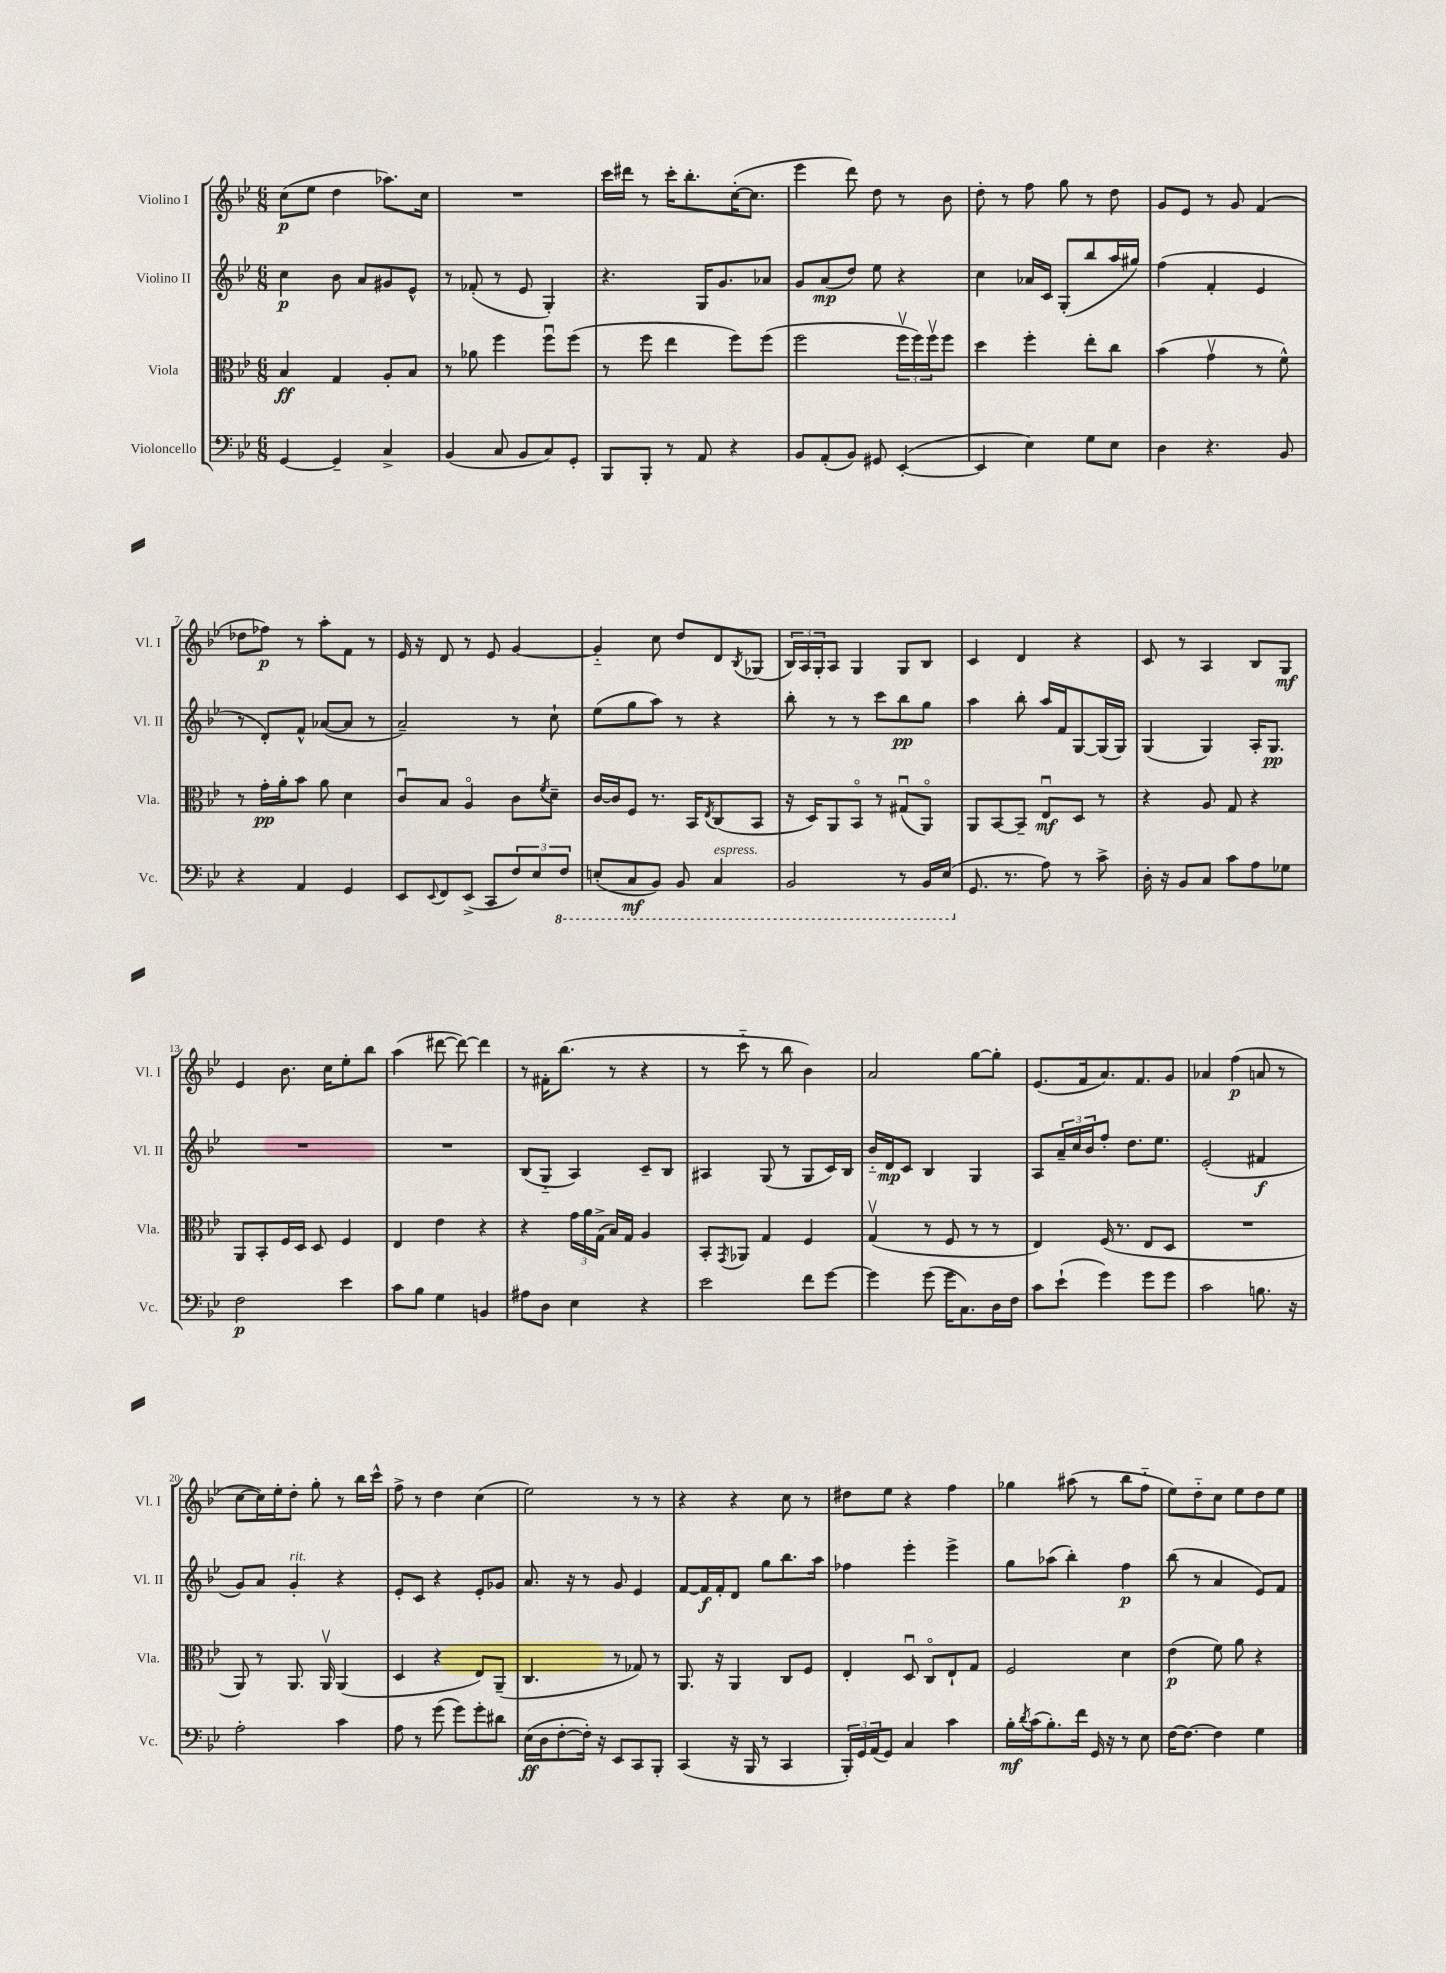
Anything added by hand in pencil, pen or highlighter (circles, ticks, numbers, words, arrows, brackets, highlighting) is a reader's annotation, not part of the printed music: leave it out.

**kern	**kern	**kern	**kern
*staff4	*staff3	*staff2	*staff1
*clefF4	*clefC3	*clefG2	*clefG2
*k[b-e-]	*k[b-e-]	*k[b-e-]	*k[b-e-]
*M6/8	*M6/8	*M6/8	*M6/8
[4GG/	4B-/	4cc\	(8cc\L
.	.	.	8ee-\J
4GG~/]	4G/	8b-\	4dd\
.	.	8a/L	.
4C^/	8A'/L	8g#/	8.aa-\L)
.	8B-/J	8e-^^/J	.
.	.	.	16cc\Jk
=	=	=	=
(4BB-/	8r	8r	2.r
.	8a-\	(8f-'/	.
8C/	4ff\	8r	.
8BB-/L	.	8e-/	.
8C/)	8ffu\L	4G'/)	.
8GG'/J	(8ff\J	.	.
=	=	=	=
8BBB-/L	8r	4.r	16ccc\LL
.	.	.	16ddd#\JJ
8BBB-'/J	8ff\	.	8r
8r	4ee-\	.	16ccc'\LK
.	.	.	8.bb-'\
8AA/	.	16G/LK	.
.	.	8.g/	.
4r	8ff\L)	.	([16cc'\K
.	.	.	8.cc\]J
.	(8ff\J	8a-/J	.
=	=	=	=
8BB-/L	2ff\	8g/L	4eee-\
(8AA'/	.	(8a/	.
8BB-/J)	.	8dd/J)	8ddd\)
8GG#/	.	8ee-\	8dd\
([4EE-'/	24ffv\LL	4r	8r
.	24ff\)	.	.
.	24ffv\J	.	.
.	8ff\J	.	8b-\
=	=	=	=
4EE-/]	4dd\	4cc\	8dd'\
.	.	.	8r
4E-\)	4ff'\	16a-/LL	8ff\
.	.	16c/JJ	.
.	.	(8G'/L	8gg\
8G\L	8ee-'\L	8bb-/	8r
8E-\J	8cc\J	16aa/L	8dd\
.	.	16gg#/JJ)	.
=	=	=	=
4D\	(4b-\	(4ff\	8g/L
.	.	.	8e-/J
4.r	4gv\	4f'/	8r
.	.	.	8g/
.	8r	4e-/	(4f/
8BB-/	8f^^\)	.	.
=	=	=	=
4r	8r	8r	8dd-\L
.	16g'\LL	8d'/L)	8ff-\J)
.	16a'\J	.	.
4AA/	8b-\J	8f^^/J	8r
.	8a\	([8a-/L	8aa'\L
4GG/	4d\	8a-/]J	8f\J
.	.	8r	8r
=	=	=	=
8EE-/L	8cu/L	2a~/)	16e-/
.	.	.	16r
8qqEE-/	.	.	.
8FF/	8B-/J	.	8d/
(8EE-^/J	4Ao/	.	8r
8CC/L	.	.	8e-/
12F/)	8c\L	8r	[4g/
12E-/	.	.	.
.	8qf/	.	.
.	8d~\J	8cc`\	.
12FF/J	.	.	.
=	=	=	=
(8EE'/L	[16c/LL	(8ee-\L	4g'~/]
.	16c/]J	.	.
8CC/	8F/J	8gg\	.
8BBB-/J)	8.r	8aa\J)	8cc\
8BBB-/	.	8r	8dd/L
.	16BB-/LK	.	.
.	8qE-/	.	.
4CC/	(8C/	4r	8d/
.	.	.	8qB-/
.	8BB-/J	.	(8G-/J
=	=	=	=
2BBB-/	16r	8bb-'\	24B-/LL)
.	.	.	24A/
.	16D/LK)	.	.
.	.	.	24G'/J
.	8AA/	8r	8A/J
.	8BB-o/J	8r	4G/
.	8r	8ccc\L	.
8r	(8G#u/L	8bb-\	8G/L
16BBB-/LL	8AAo/J)	8gg\J	8B-/J
(16EE-/JJ	.	.	.
=	=	=	=
8.GG/	8AA/L	4aa\	4c/
.	[8BB-/	.	.
8.r	.	.	.
.	8BB-~/]J	8bb-'\	4d/
8A\)	8E-u/L	16aa/LL	.
.	.	16f/J	.
8r	8D/J	[8G/	4r
8c^\	8r	(16G/]L	.
.	.	16G/JJ)	.
=	=	=	=
16D'\	4r	(4G/	8c/
16r	.	.	.
8BB-/L	.	.	8r
8C/J	8A/	4G/)	4A/
8c\L	8G/	.	.
8A\	4r	16A'/LK	8B-/L
.	.	8.G/J	.
8G-\J	.	.	8G/J
=	=	=	=
2F\	8AA/L	2.r	4e-/
.	8BB-'/	.	.
.	16F/L	.	8.b-\
.	16D/JJ	.	.
.	8D/	.	.
.	.	.	16cc\LK
4e-\	4F/	.	8ee-'\
.	.	.	8bb-\J
=	=	=	=
8c\L	4E-/	2.r	(4aa\
8B-\J	.	.	.
4G\	4e-\	.	[8ddd#\
.	.	.	8ddd#\_)
4BB/	4r	.	4ddd#\]
=	=	=	=
8A#\L	4r	(8B-/L	8r
8D\J	.	8G'~/J	16f#'\LK
.	.	.	(8.bb-\J
4E-\	24g\LL	4A/)	.
.	24a\	.	.
.	(24G^\JJ	.	.
.	16B-/LL)	.	8r
.	16G/JJ	.	.
4r	4A/	8c~/L	4r
.	.	8B-/J	.
=	=	=	=
2e-\	8BB-'/L	4A#/	8r
.	8qGG/	.	.
.	8AA-/J	.	8ccc'~\
.	4G/	(8G/	8r
.	.	8r	8bb-\
8f\L	4F/	8G/L	4b-\)
[8g\J	.	16c/L)	.
.	.	16B-/JJ	.
=	=	=	=
4g\]	(4Gv/	16b-'~/LL	2a/
.	.	16d/J	.
.	.	8c/J	.
(8g\	8r	4B-/	.
16g\LK	8F/	.	.
8.C\)	.	.	.
.	8r	4G/	[8gg\L
16D\L	8r	.	8gg'\]J
16F\JJ	.	.	.
=	=	=	=
8c\L	4E-/)	8A/L	(8.e-/L
(8e-`\J	.	24a~/L	.
.	.	24cc/	.
.	.	.	16f/k
.	.	24b-/J	.
4g\)	(16F/	8ff'/J	8.a/)
.	8.r	.	.
.	.	8.dd\L	.
.	.	.	8.f/
8g\L	8E-/L	.	.
.	.	8.ee-\J	.
8g\J	8D/J	.	8g/J
=	=	=	=
2c\	2.r	(2e-'/	4a-/
.	.	.	(4ff\
8.B\	.	4f#/	8a/
.	.	.	8r
16r	.	.	.
=	=	=	=
2A'\	8AA/)	8g/L)	[8cc\L
.	8r	8a/J	16cc\]L)
.	.	.	16ee-'\J
.	8.AA/	4g'/	8dd'\J
.	.	.	8gg'\
.	16AAv/	.	.
4c\	(4AA/	4r	8r
.	.	.	16bb-\LL
.	.	.	16ccc^^\JJ
=	=	=	=
8A\	4D/	8e-'/L	8ff^\
8r	.	8c/J	8r
(8g\	4r	4r	4dd\
8g\L)	.	.	.
8g'\	8E-/L)	8e-'/L	(4cc\
8d#\J	(8AA~/J	8g-/J	.
=	=	=	=
(16E-\LL	4.C/	8.a/	2ee-\)
16D\J	.	.	.
[8F'\	.	.	.
.	.	16r	.
16F'\]Jk)	.	8r	.
16r	.	.	.
8EE-/L	8r	8g/	.
8CC/	8G-/)	4e-/	8r
8BBB-'/J	8r	.	8r
=	=	=	=
(4CC/	8.AA/	[8f/L	4r
.	.	16f/]L	.
.	16r	16f'/J	.
16r	4AA/	8d/J	4r
16BBB-/	.	.	.
8r	.	8gg\L	.
4CC/	8C/L	8.bb-\	8cc\
.	8F/J	.	8r
.	.	16aa\Jk	.
=	=	=	=
24BBB-'/LL)	4E-'/	4ff-\	8dd#\L
24GG/	.	.	.
(24AA/J	.	.	.
8GG/J)	.	.	8ee-\J
4C/	8Du/	4eee-'\	4r
.	8Co/L	.	.
4c\	8E-`/	4eee-^\	4ff\
.	8G/J	.	.
=	=	=	=
16B-'\LL	2F/	8gg\L	4gg-\
8qd/	.	.	.
(16c\J	.	.	.
8.B-'\)	.	(8aa-\J	.
.	.	4bb-'\)	(8aa#\
16f\Jk	.	.	.
16GG/	.	.	8r
16r	.	.	.
8r	4d\	4ff\	8bb-\L
8E-\	.	.	8ff'~\J
=	=	=	=
[16F\LK	(4e-\	(8bb-\	8ee-\L)
8.F\_J	.	.	.
.	.	8r	8dd'~\
4F\]	8f\)	4a/	8cc\J
.	8a\	.	8ee-\L
4G\	4r	8e-/L)	8dd\
.	.	8f/J	8ee-\J
==	==	==	==
*-	*-	*-	*-
